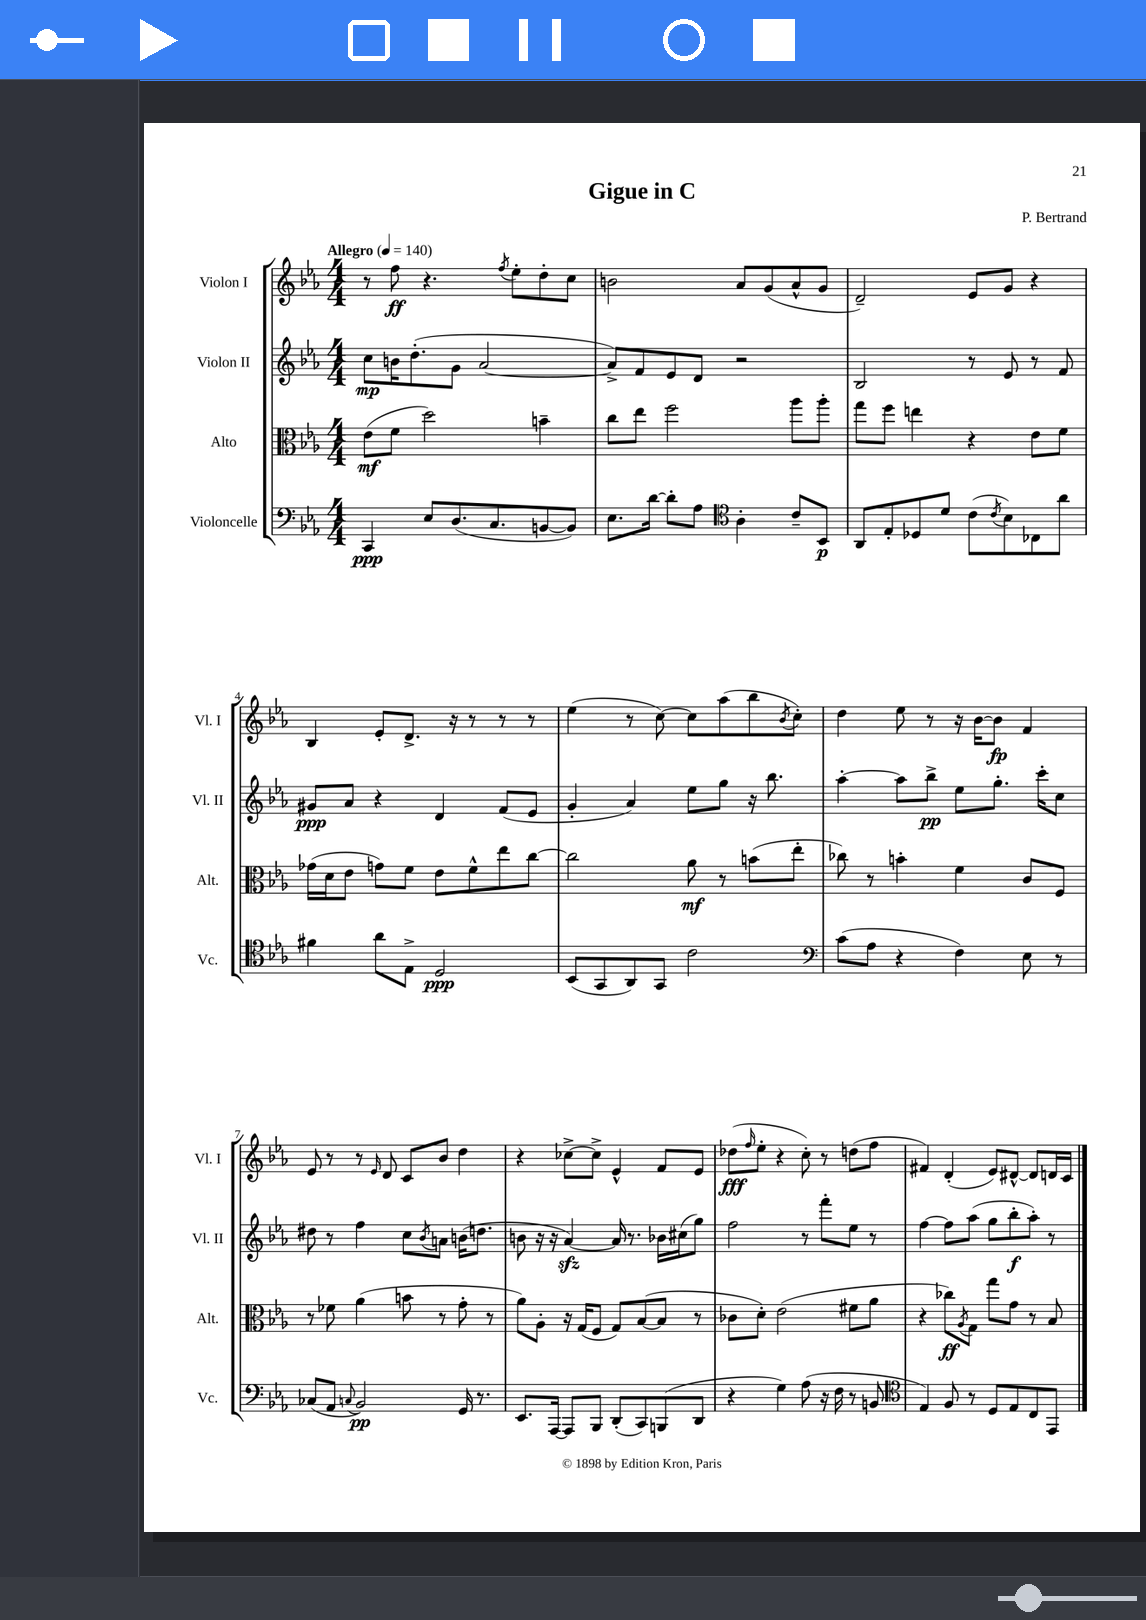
\header { title = "Gigue in C" composer = "P. Bertrand" }
<<
\new StaffGroup <<
\new Staff = "s0" \with { instrumentName = "Violon I" shortInstrumentName = "Vl. I" } {
    \clef treble \key ees \major \numericTimeSignature \time 4/4 \tempo "Allegro" 4 = 140
    r8 f''8\ff r4. \acciaccatura { f''8 } ees''8-. d''8-. c''8 |
    b'2 aes'8 g'8( aes'8-^ g'8 |
    d'2--) ees'8 g'8 r4 |
    bes4 ees'8-. d'8.-> r16 r8 r8 r8 |
    ees''4( r8 c''8~) c''8 aes''8( bes''8 \acciaccatura { bes'8 } c''8-.) |
    d''4 ees''8 r8 r16 bes'16~ bes'8\fp f'4 |
    ees'8 r8 r8 \grace { ees'16 } d'8 c'8 bes'8 d''4 |
    r4 ces''8~-> ces''8-> ees'4-^ f'8 ees'8 |
    des''8\fff( \grace { f''16 } ees''8-. r4 c''8-.) r8 d''8( f''8 |
    fis'4) d'4-.( ees'8) dis'8~-^ dis'8 d'16 c'16 \bar "|." |
}
\new Staff = "s1" \with { instrumentName = "Violon II" shortInstrumentName = "Vl. II" } {
    \clef treble \key ees \major \numericTimeSignature \time 4/4
    c''8\mp b'16 d''8.-.( g'8 aes'2~ |
    aes'8->) f'8 ees'8 d'8 r2 |
    bes2 r8 ees'8 r8 f'8 |
    gis'8\ppp aes'8 r4 d'4 f'8( ees'8 |
    g'4-. aes'4) ees''8 g''8 r16 bes''8. |
    aes''4~-. aes''8 bes''8->\pp ees''8 g''8.-. c'''16-. c''8 |
    dis''8 r8 f''4 c''8 \acciaccatura { bes'8 } a'8 b'16( d''8. |
    b'8 r16 r16 aes'4~\sfz) aes'16 r8. bes'16 cis''16( g''8) |
    f''2 r8 f'''8-. ees''8 r8 |
    f''4~ f''8 aes''8( g''8 bes''8-.\f aes''8-.) r8 \bar "|." |
}
\new Staff = "s2" \with { instrumentName = "Alto" shortInstrumentName = "Alt." } {
    \clef alto \key ees \major \numericTimeSignature \time 4/4
    ees'8\mf( f'8 d''2) b'4-- |
    c''8 ees''8 f''2 aes''8 aes''8-. |
    g''8 f''8 e''4 r4 ees'8 f'8 |
    ges'16( d'16 ees'8 g'8) f'8 ees'8 f'8-^ ees''8 c''8~ |
    c''2 aes'8\mf r8 b'8( ees''8-. |
    ces''8) r8 b'4-. f'4 c'8 f8 |
    r8 fes'8 aes'4( b'8 r8 g'8-. r8 |
    aes'8) aes8-. r16 g16( f8 g8) bes8~( bes8 r8 |
    ces'8 d'8-.) ees'2( fis'8 aes'8 |
    r4 ces''8\ff) \acciaccatura { aes8 } g8 g''8 g'8 r8 bes8 \bar "|." |
}
\new Staff = "s3" \with { instrumentName = "Violoncelle" shortInstrumentName = "Vc." } {
    \clef bass \key ees \major \numericTimeSignature \time 4/4
    c,4\ppp ees8 d8.( c8. b,8~ b,8) |
    ees8. d'16~ d'8-. aes8 \clef tenor aes4-. c'8-- bes,8\p |
    aes,8 ees8-. des8 d'8 c'8( \acciaccatura { c'8 } bes8) ces8 aes'8 |
    fis'4 aes'8 ees8-> d2\ppp |
    bes,8( g,8 aes,8) g,8 c'2 |
    \clef bass c'8( aes8 r4 f4) ees8 r8 |
    ces8( aes,8 \appoggiatura { c8 } bes,2\pp) g,16 r8. |
    ees,8. aes,,16~ aes,,8 bes,,8 d,8-.( c,8) b,,8( d,8 |
    r4 g4) aes8( r16 f16 r8 b,8 |
    \clef tenor ees4) f8 r8 d8 ees8 c8 ees,8 \bar "|." |
}
>>
>>
